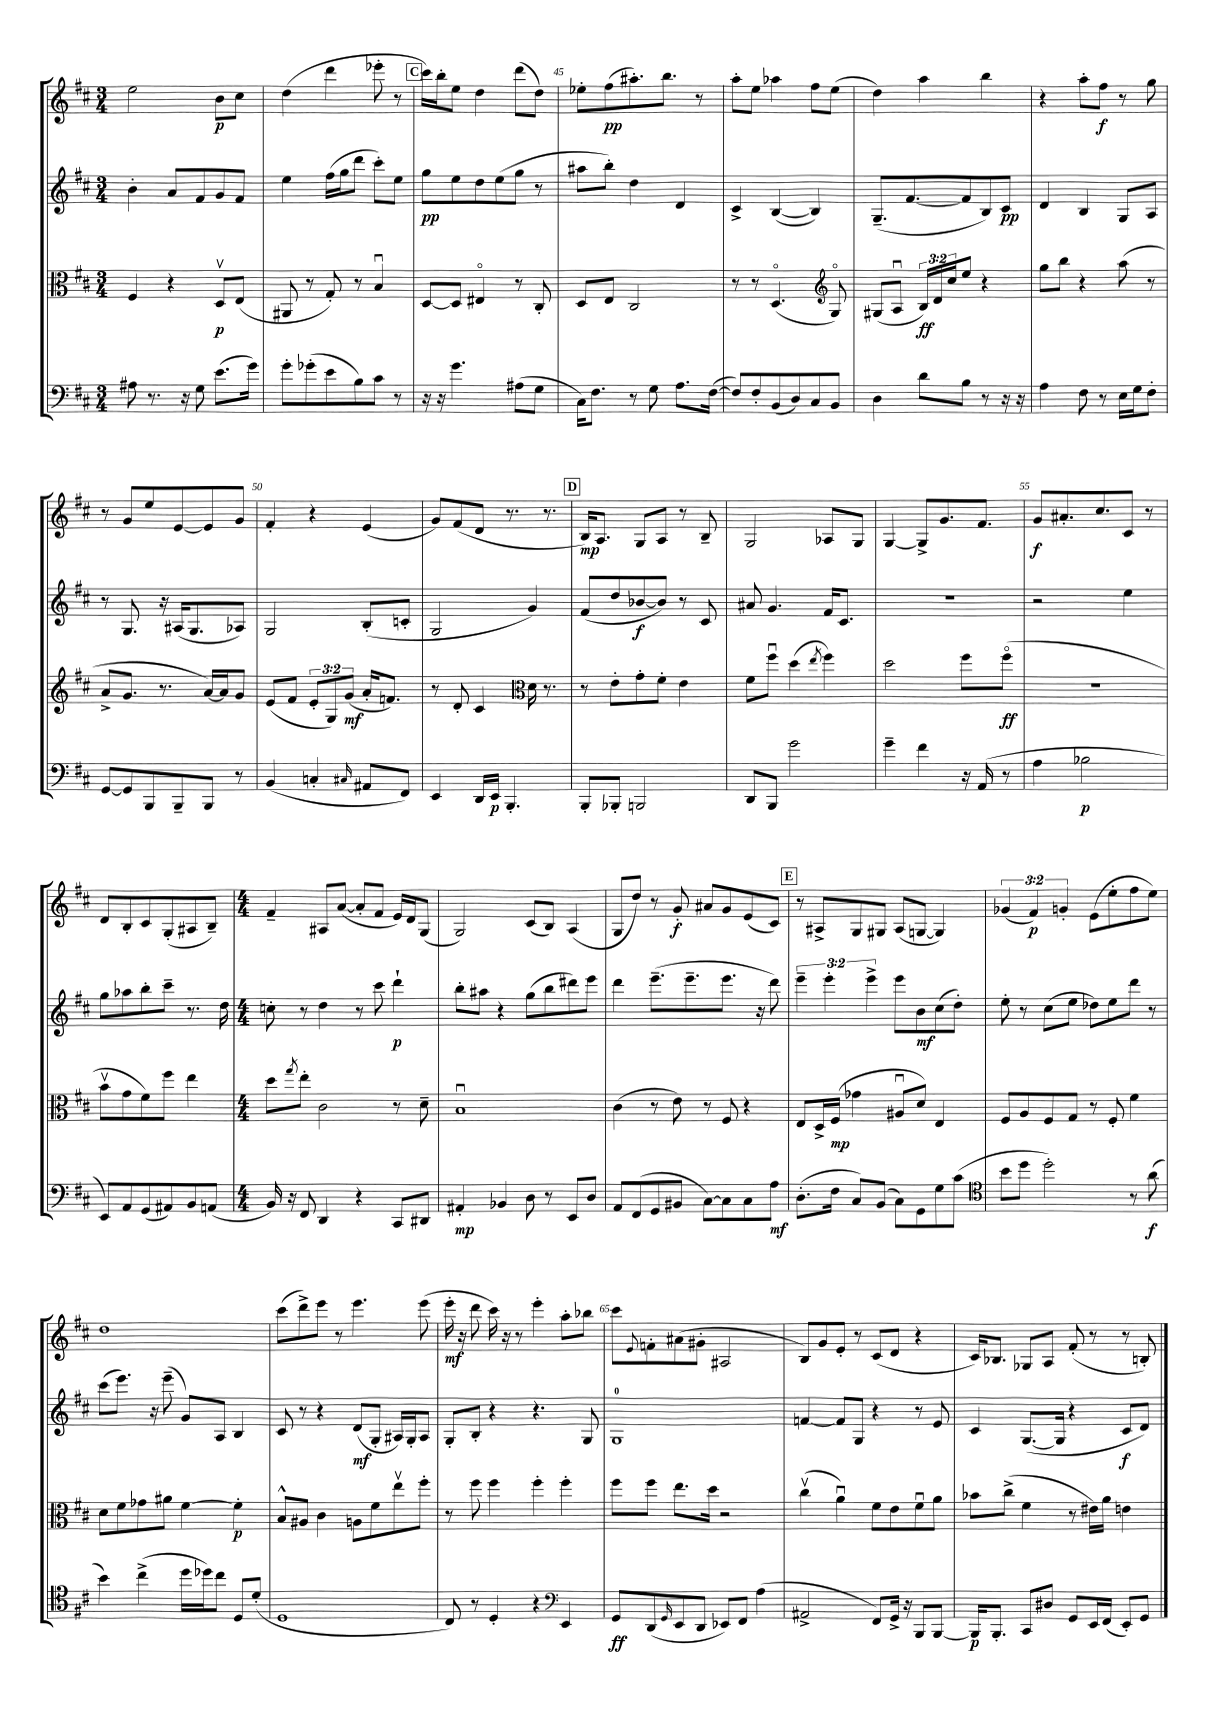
<<
\new StaffGroup <<
\new Staff = "s0" {
    \clef treble \key d \major \numericTimeSignature \time 3/4 \override Staff.TupletNumber.text = #tuplet-number::calc-fraction-text
    e''2 b'8\p cis''8 |
    d''4( d'''4 ees'''8-. r8 |
    \mark \markup { \box "C" } cis'''16) b''16-. e''8 d''4 d'''8( d''8) |
    ees''8-. fis''8\pp( ais''8.-.) b''8. r8 |
    a''8-. e''8 aes''4 fis''8 e''8( |
    d''4) a''4 b''4 |
    r4 a''8-. fis''8\f r8 g''8 |
    r8 g'8 e''8 e'8~ e'8 g'8 |
    fis'4-. r4 e'4( |
    g'8) fis'8( d'8 r8. r8. |
    \mark \markup { \box "D" } b16\mp) a8. g8 a8 r8 b8-- |
    g2 aes8 g8 |
    g4~ g8-> g'8. fis'8. |
    g'8\f ais'8.-. cis''8. cis'8 r8 |
    d'8 b8-. cis'8 g8-.( ais8 b8--) |
    \numericTimeSignature \time 4/4 fis'4-- ais8 a'8~( a'8-. fis'8 e'16) d'16 g8( |
    g2) cis'8( b8) a4( |
    g8 d''8) r8 g'8-.\f ais'8 g'8 e'8( cis'8) |
    \mark \markup { \box "E" } r8 ais8-> g8 gis8 ais8( g8~ g4) |
    \tuplet 3/2 { ges'4( fis'4\p) g'4-. } e'8( e''8-. fis''8 e''8) |
    d''1 |
    cis'''8( d'''8->) e'''8 r8 e'''4. e'''8( |
    e'''16-.\mf r16 d'''8 cis'''16) r16 r8 e'''4-. a''8-. bes''8 |
    cis'''8 \appoggiatura { e'8 } f'8-. ais'8( gis'8-. ais2 |
    b8) g'8 e'8-. r8 cis'8( d'8 r4 |
    cis'16) bes8. ges8 a8 fis'8-.( r8 r8 b8-.) \bar "|." |
}
\new Staff = "s1" {
    \clef treble \key d \major \numericTimeSignature \time 3/4 \override Staff.TupletNumber.text = #tuplet-number::calc-fraction-text
    b'4-. a'8 fis'8 g'8 fis'8 |
    e''4 fis''16( g''16 d'''8 cis'''8-.) e''8 |
    \mark \markup { \box "C" } g''8\pp e''8 d''8 e''8( g''8 r8 |
    ais''8 b''8-.) d''4 d'4 |
    cis'4-> b4~( b4) |
    g8.--( fis'8.~ fis'8 b8) cis'8\pp |
    d'4 b4 g8 a8 |
    r8 g8. r16 ais16( g8. aes8) |
    g2 b8-.( c'8-. |
    g2 g'4) |
    \mark \markup { \box "D" } fis'8( d''8 bes'8~\f bes'8) r8 cis'8 |
    ais'8 g'4. fis'16 cis'8. |
    R2. |
    r2 e''4 |
    g''8 aes''8 b''8-. cis'''8-- r8. d''16 |
    \numericTimeSignature \time 4/4 c''8-. r8 d''4 r8 cis'''8 d'''4-!\p |
    b''8-. ais''8 r4 g''8( b''8 dis'''8) e'''8 |
    d'''4 e'''8.--( e'''8.-- e'''8. r16 d'''8) |
    \mark \markup { \box "E" } \tuplet 3/2 { e'''4-- e'''4-. e'''4-> } e'''8 b'8\mf cis''8( d''8-.) |
    e''8-. r8 cis''8( e''8 des''8) e''8 d'''8 r8 |
    cis'''8( e'''8.) r16 e'''8--( g'8) a8 b4 |
    cis'8 r8 r4 d'8\mf( g8-. ais16) g16-. ais8 |
    g8-. b8-. r4 r4. g8 |
    g1-0 |
    f'4~ f'8 g8 r4 r8 e'8 |
    cis'4 g8.~( g16 r4 cis'8\f d'8) \bar "|." |
}
\new Staff = "s2" {
    \clef alto \key d \major \numericTimeSignature \time 3/4 \override Staff.TupletNumber.text = #tuplet-number::calc-fraction-text
    fis4 r4 d8\upbow\p e8( |
    ais,8 r8 g8-.) r8 b4\downbow |
    \mark \markup { \box "C" } d8~ d8 eis4\flageolet r8 cis8-. |
    d8 e8 cis2 |
    r8 r8 d4.\flageolet( \clef treble g8\flageolet) |
    gis8( a8\downbow \tuplet 3/2 { b16\ff) d'16 cis''16 } e''8 r4 |
    g''8 b''8 r4 a''8( r8 |
    a'8-> g'8. r8. a'16~) a'16 g'8 |
    e'8( fis'8 \tuplet 3/2 { e'8-. g8) g'8\mf( } a'16-. f'8.) |
    r8 d'8-. cis'4 \clef alto d'16 r8. |
    \mark \markup { \box "D" } r8 e'8-. g'8-. fis'8-. e'4 |
    fis'8 fis''8\downbow d''4( \acciaccatura { e''8 } fis''4) |
    d''2 fis''8 fis''8\flageolet\ff( |
    R2. |
    b'8\upbow g'8 fis'8) fis''8 e''4 |
    \numericTimeSignature \time 4/4 d''8 \acciaccatura { g''8 } e''8-. cis'2 r8 d'8-- |
    b1\downbow |
    cis'4( r8 e'8) r8 fis8 r4 |
    \mark \markup { \box "E" } e8 d16-> fis16\mp( ges'4 ais8\downbow d'8) e4 |
    fis8 a8 fis8 g8 r8 fis8-. fis'4 |
    d'8 fis'8 ges'8 ais'8 fis'4~ fis'4-.\p |
    b8-^ ais8 cis'4 a8 fis'8 e''8\upbow fis''8-. |
    r8 fis''8 fis''4 fis''4-. fis''4-. |
    fis''8 fis''8 e''8. d''16 r2 |
    cis''4\upbow( a'4\downbow) fis'8 e'8 fis'8\downbow a'8 |
    bes'8 cis''8->( fis'4 r8 eis'16) a'16 e'4 \bar "|." |
}
\new Staff = "s3" {
    \clef bass \key d \major \numericTimeSignature \time 3/4
    ais8 r8. r16 g8 e'8.( g'16) |
    g'8-. ges'8-.( e'8 b8) cis'8 r8 |
    \mark \markup { \box "C" } r16 r16 g'4. ais8( g8 |
    cis16) fis8. r8 g8 a8. fis16~( |
    fis8) fis8-. b,8( d8) cis8 b,8 |
    d4 d'8 b8 r8 r16 r16 |
    a4 fis8 r8 e16 g16 fis8-. |
    g,8~ g,8 b,,8 b,,8-- b,,8 r8 |
    b,4( c4-. \grace { cis16 } ais,8 fis,8) |
    e,4 d,16 e,16\p b,,4.-. |
    \mark \markup { \box "D" } b,,8-. bes,,8-. b,,2 |
    d,8 b,,8 g'2 |
    g'4-- fis'4 r16 a,16( r8 |
    a4 bes2\p |
    e,8) a,8 g,8( ais,8) b,8 a,8( |
    \numericTimeSignature \time 4/4 b,16) r16 fis,8 d,4 r4 cis,8 dis,8 |
    ais,4-.\mp bes,4 d8 r8 e,8 d8 |
    a,8 fis,8( g,8 bis,8 cis8~) cis8 cis8 a8\mf |
    \mark \markup { \box "E" } d8.-.( fis16 cis8) b,8( cis8) g,8 g8 cis'8( |
    \clef tenor b'8 d''8 d''2-.) r8 a'8\f( |
    b'4) cis''4->( d''16 des''16) cis''8 d8 d'8-.( |
    d1 |
    cis8) r8 d4-. r4 \clef bass e,4 |
    g,8\ff d,8( \grace { g,16 } e,8 d,8 ees,8) fis,8 a4( |
    ais,2-> fis,8) g,16-> r16 b,,8 b,,8~ |
    b,,16\p b,,8.-. cis,8 dis8 g,8 e,16 fis,16( e,8-.) g,8 \bar "|." |
}
>>
>>
\layout { \context { \Score currentBarNumber = #42 \override BarNumber.break-visibility = ##(#f #t #t) barNumberVisibility = #(every-nth-bar-number-visible 5) } }
